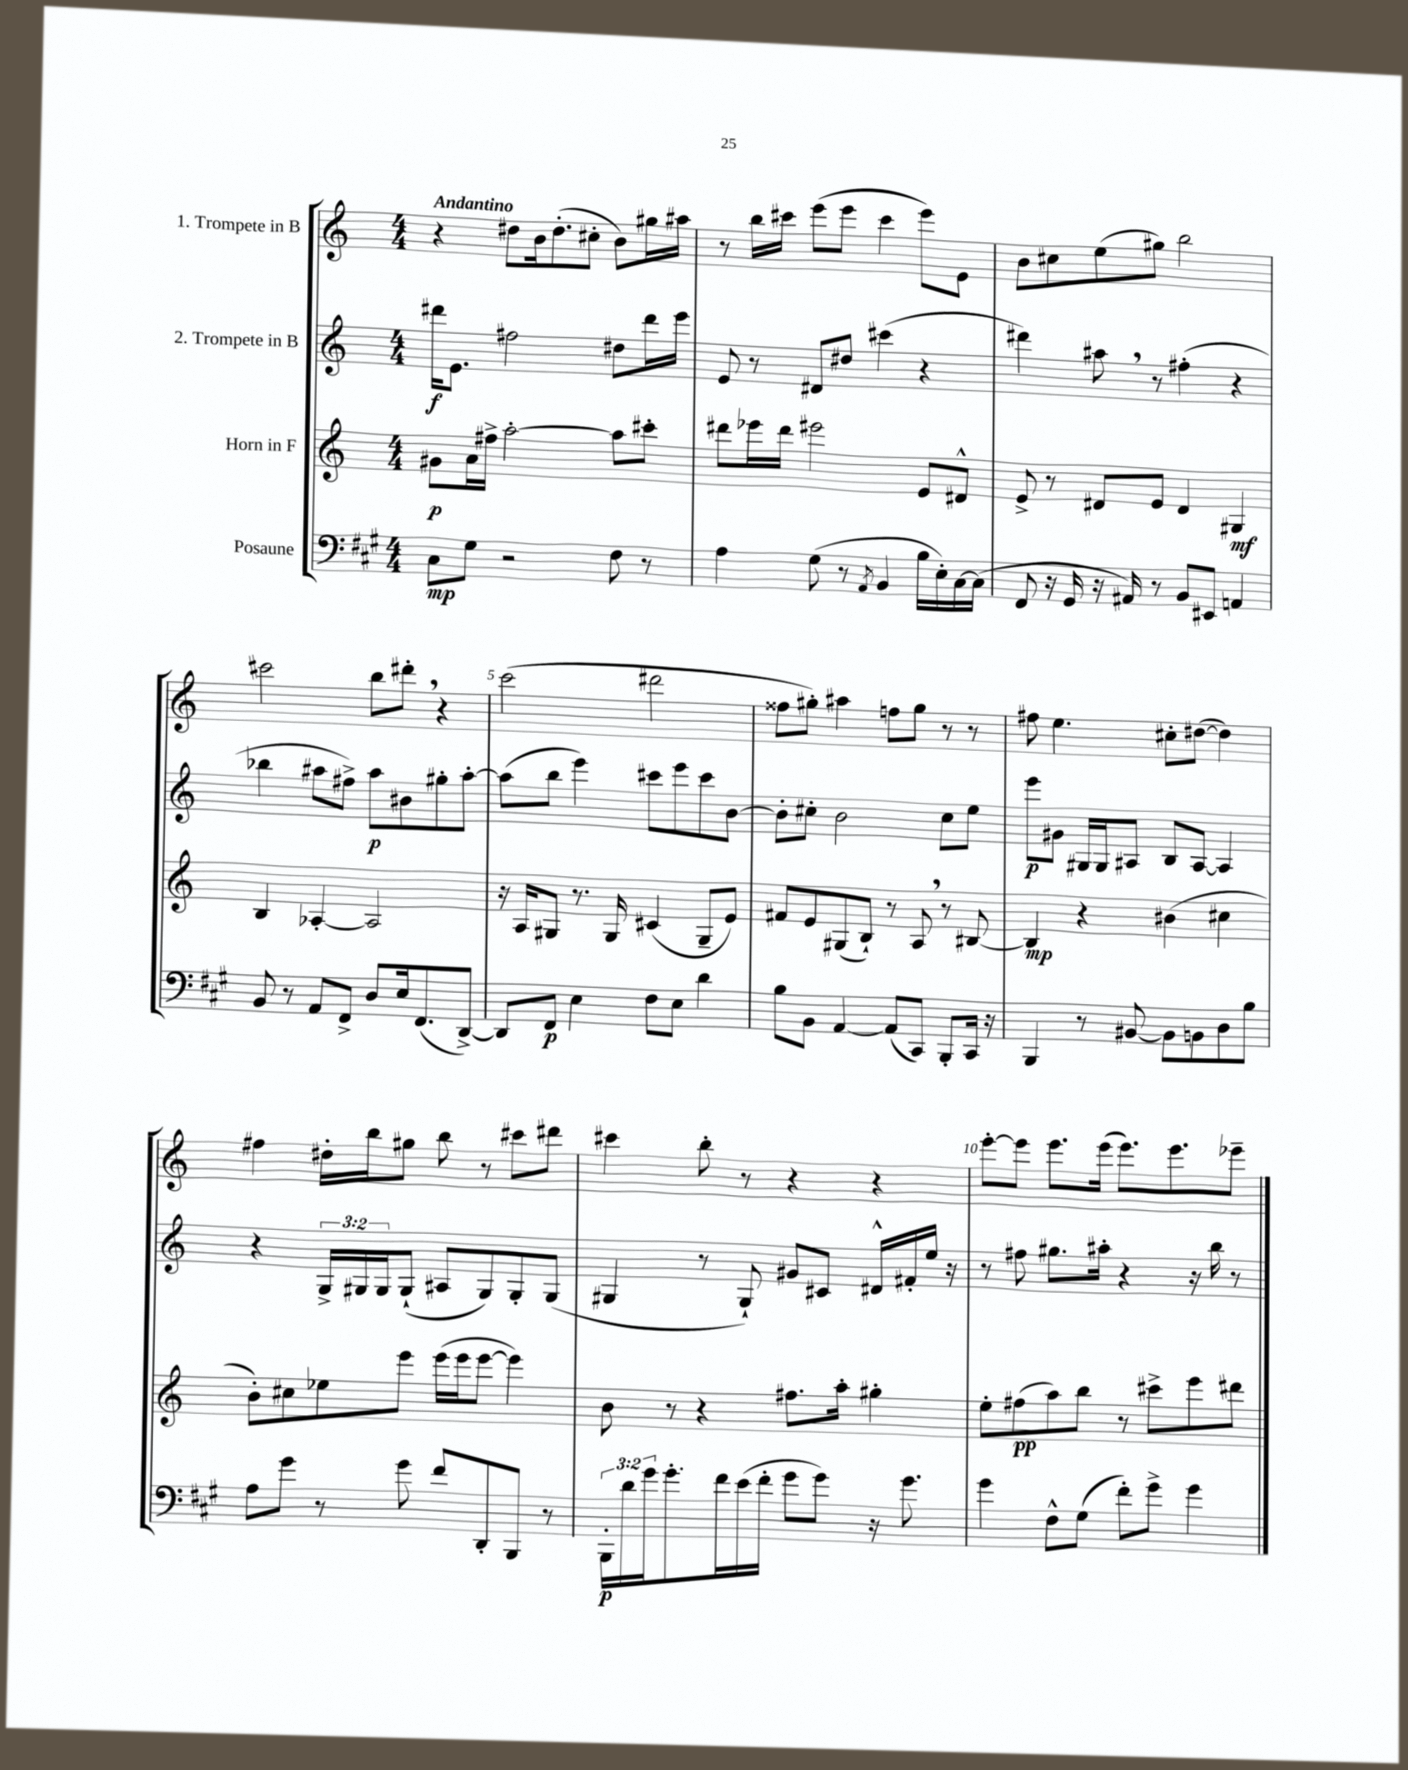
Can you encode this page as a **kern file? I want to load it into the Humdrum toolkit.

**kern	**dynam	**kern	**dynam	**kern	**dynam	**kern
*part4	*part4	*part3	*part3	*part2	*part2	*part1
*staff4	*staff4	*staff3	*staff3	*staff2	*staff2	*staff1
*I"Posaune	*	*I"Horn in F	*	*I"2. Trompete in B	*	*I"1. Trompete in B
*clefF4	*	*clefG2	*	*clefG2	*	*clefG2
*k[f#c#g#]	*	*k[]	*	*k[]	*	*k[]
*M4/4	*	*M4/4	*	*M4/4	*	*M4/4
=1	=1	=1	=1	=1	=1	=1
!	!	!	!	!	!	!LO:TX:a:B:t=Andantino
8C#\L	mp	8g#X\L	p	16ddd#X\KL	f	4r
.	.	.	.	8.e\J	.	.
8G#\J	.	16a\L	.	.	.	.
.	.	16ff#X^\JJ	.	.	.	.
2r	.	[2aa'\	.	2ff#X\	.	8dd#X\L
.	.	.	.	.	.	16b\k
.	.	.	.	.	.	(8.dd#'\
.	.	.	.	.	.	8cc#X'\J
8F#\	.	8aa\L]	.	8dd#X\L	.	8b\L)
8r	.	8ccc#X'\J	.	16ddd#\L	.	16gg#X\L
.	.	.	.	16eee\JJ	.	16aa#X\JJ
=2	=2	=2	=2	=2	=2	=2
4A\	.	8ddd#X\L	.	8e/	.	8r
.	.	16eee-X\L	.	8r	.	16bb\LL
.	.	16ddd#\JJ	.	.	.	16ccc#X\JJ
(8G#\	.	2eee#X\	.	8d#X/L	.	(8eee\L
8r	.	.	.	8dd#X/J	.	8eee\J
8qAA/	.	.	.	.	.	.
4BB/	.	.	.	(4ccc#X\	.	4ccc#\
16B\LL	.	8e/L	.	4r	.	8eee\L)
16E'\)	.	.	.	.	.	.
[16C#\	.	8d#X^^/J	.	.	.	8e\J
(16C#\JJ]	.	.	.	.	.	.
=3	=3	=3	=3	=3	=3	=3
8FF#/	.	8e^/	.	4ddd#X\)	.	8b\L
16r	.	8r	.	.	.	8cc#X\
16GG#/	.	.	.	.	.	.
16r	.	8d#X/L	.	8aa#X,\	.	(8ee\
16AA#X/)	.	.	.	.	.	.
8r	.	8e/J	.	8r	.	8gg#X\J)
8BB/L	.	4d#/	.	(4ff#X'\	.	2bb\
8EE#X/J	.	.	.	.	.	.
4AAn/	.	4G#X/	mf	4r	.	.
!!LO:LB:g=z
=4	=4	=4	=4	=4	=4	=4
8BB/	.	4B/	.	4bb-X\	.	2ccc#X\
8r	.	.	.	.	.	.
8AA/L	.	[4A-X'/	.	8aa#X\L	.	.
8FF#^/J	.	.	.	8ff#X^\J)	.	.
8D/L	.	2A-/]	.	8aa#\L	p	8bb\L
16E/k	.	.	.	8b#X\	.	8ddd#X',\J
(8.FF#/	.	.	.	.	.	.
.	.	.	.	8gg#X'\	.	4r
[8DD^/J)	.	.	.	[8aa#'\J	.	.
=5	=5	=5	=5	=5	=5	=5
8DD/L]	.	16r	.	(8aa#\L]	.	(2ccc\
.	.	16A/KL	.	.	.	.
8FF#/J	p	8G#X/J	.	8bb\J	.	.
4E\	.	8.r	.	4eee\)	.	.
.	.	16G#/	.	.	.	.
8F#\L	.	(4c#X/	.	8ccc#X\L	.	2ddd#X\
8E\J	.	.	.	8eee\	.	.
4d\	.	8G#~/L	.	8ccc#\	.	.
.	.	8e/J)	.	[8b\J	.	.
=6	=6	=6	=6	=6	=6	=6
8B\L	.	8f#X/L	.	8b'\L]	.	8ff##X\L
8BB\J	.	8e/	.	8cc#X'\J	.	8gg#X'\J)
[4AA/	.	(8G#X/	.	2b\	.	4aa#X\
.	.	8B`/J)	.	.	.	.
(8AA/L]	.	8r	.	.	.	8ffn\L
8CC#/J)	.	8A,/	.	.	.	8gg#\J
8BBB'/L	.	8r	.	8cc#\L	.	8r
16CC#/Jk	.	[8B#X/	.	8ee\J	.	8r
16r	.	.	.	.	.	.
=7	=7	=7	=7	=7	=7	=7
4BBB/	.	4B#/]	mp	8eee\L	p	8ff#X\
.	.	.	.	8g#X\J	.	4.ee\
8r	.	4r	.	16G#X/LL	.	.
.	.	.	.	16G#/J	.	.
[8BB#X/	.	.	.	8A#X/J	.	.
8BB#\L]	.	(4b#X\	.	8B/L	.	8cc#X'\L
8BBn\	.	.	.	[8A#/J	.	([8dd#X\J
8D\	.	4cc#X\	.	4A#/]	.	4dd#\])
8B\J	.	.	.	.	.	.
!!LO:LB:g=z
=8	=8	=8	=8	=8	=8	=8
8A\L	.	8b'\L)	.	4r	.	4ff#X\
8g#\J	.	8cc#X\	.	.	.	.
8r	.	8ee-X\	.	24G^/LL	.	16dd#X'\LL
.	.	.	.	24G#X/	.	.
.	.	.	.	.	.	16bb\J
.	.	.	.	24G#/J	.	.
8g#\	.	8eee\J	.	(8G#`/J	.	8gg#X\J
8f#/L	.	(16eee\LL	.	8A#X/L	.	8bb\
.	.	16eee\J	.	.	.	.
8DD'/	.	[8eee\J	.	8G#/)	.	8r
8BBB/J	.	4eee\])	.	8G#'/	.	8ccc#X\L
8r	.	.	.	(8G#/J	.	8ddd#X\J
=9	=9	=9	=9	=9	=9	=9
24BBB'\LL	p	8b\	.	4G#X/	.	4ccc#X\
24d\	.	.	.	.	.	.
24g#\J	.	.	.	.	.	.
8.g#'\	.	8r	.	.	.	.
.	.	4r	.	8r	.	8bb'\
16f#\L	.	.	.	.	.	.
(16e\	.	.	.	8G#`/)	.	8r
16f#'\JJ	.	.	.	.	.	.
8g#\L	.	8.ff#X\L	.	8g#X/L	.	4r
8g#\J)	.	.	.	8c#X/J	.	.
.	.	16aa'\Jk	.	.	.	.
16r	.	4gg#X'\	.	16d#X^^/LL	.	4r
8.g#\	.	.	.	16f#X'/	.	.
.	.	.	.	16ee/JJ	.	.
.	.	.	.	16r	.	.
=10	=10	=10	=10	=10	=10	=10
4g#\	.	8ee'\L	.	8r	.	[8eee'\L
.	.	(8ff#X\	pp	8ff#X\	.	8eee\J]
8F#^^\L	.	8aa\)	.	8.gg#X\L	.	8.eee\L
(8G#\J	.	8bb\J	.	.	.	.
.	.	.	.	16aa#X'\Jk	.	(16eee\Jk
8f#'\L)	.	8r	.	4r	.	8.eee\L)
8g#^\J	.	8ccc#X^\L	.	.	.	.
.	.	.	.	.	.	8.eee\
4g#\	.	8eee\	.	16r	.	.
.	.	.	.	16bb\	.	.
.	.	8ddd#X\J	.	8r	.	8eee-X~\J
==	==	==	==	==	==	==
*-	*-	*-	*-	*-	*-	*-
